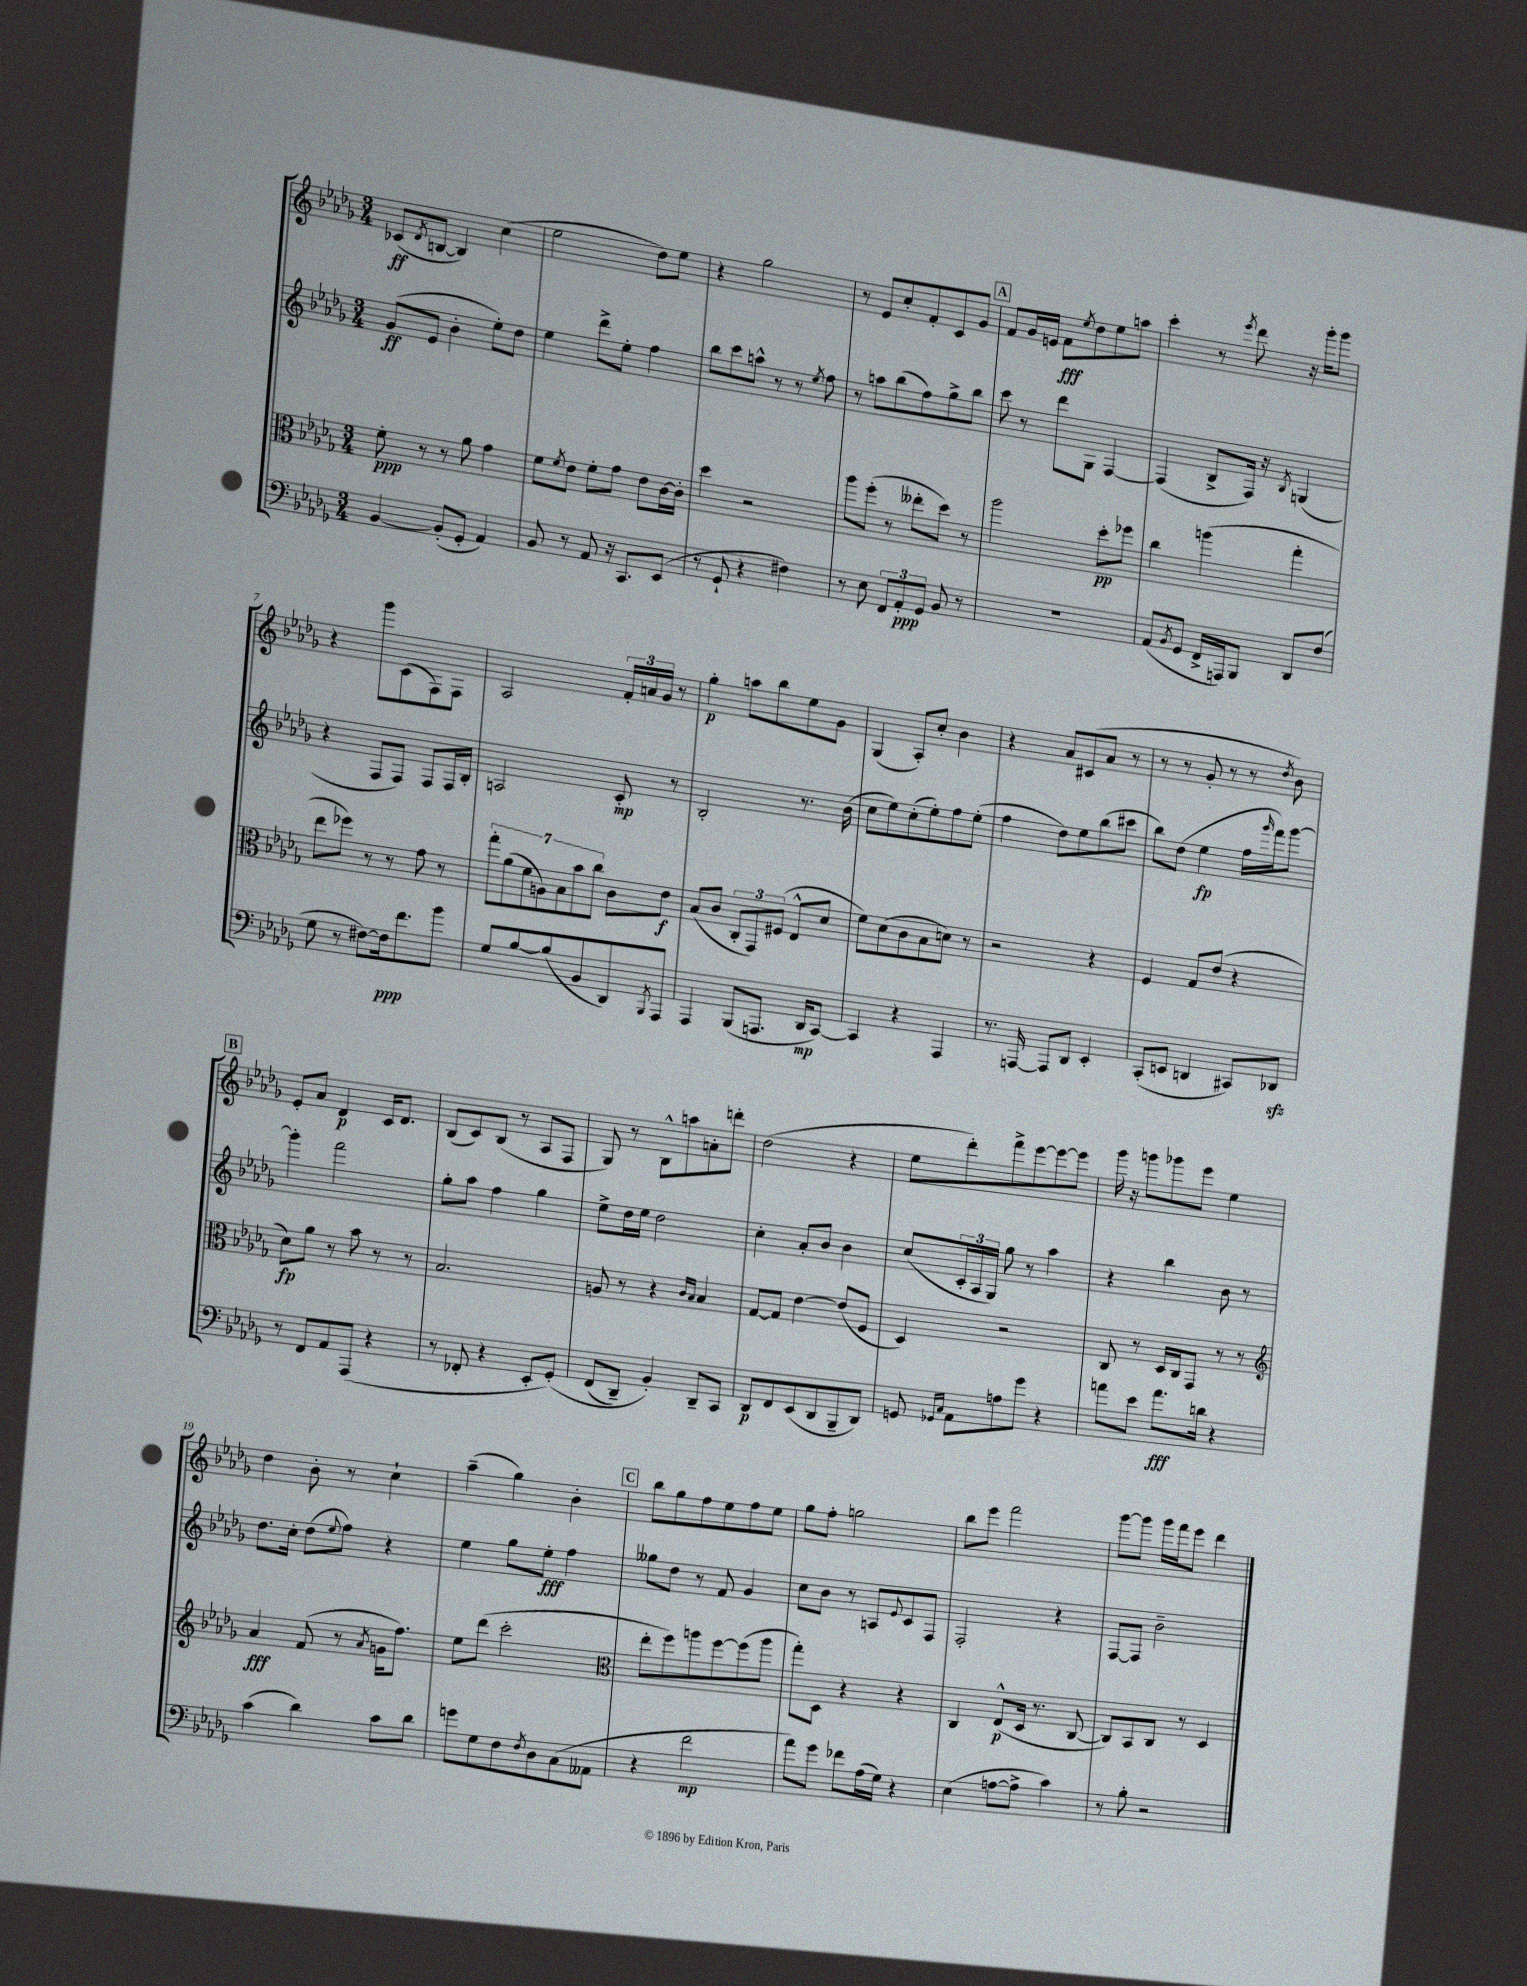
<<
\new StaffGroup <<
\new Staff = "s0" {
    \clef treble \key des \major \numericTimeSignature \time 3/4
    ces'8\ff( \acciaccatura { des'8 } b8~ b4) c''4( |
    ees''2 des''8) ees''8 |
    r4 ges''2 |
    r8 ees'8 c''8-. f'8-. c'8 ges'8 |
    \mark \markup { \box "A" } f'8 ges'16 e'16 f'8\fff \acciaccatura { ees''8 } des''8 ees''8 a''8 |
    c'''4-. r8 \acciaccatura { ees'''8 } des'''8 r16 ges'''16-. ges'''8 |
    r4 ges'''8 c'8( f8) f8 |
    aes2 \tuplet 3/2 { f'16-. a'16 ges'16 } r8 |
    ges''4-.\p a''8 bes''8 ees''8 ges'8 |
    ges4( aes8-.) c''8-. bes'4 |
    r4 aes'8 cis'8( aes'8 r8 |
    r8 r8 ges'8-. r8 r8 \acciaccatura { des''8 } bes'8) |
    \mark \markup { \box "B" } ees'8-. aes'8 des'4\p c'16 des'8. |
    bes8( c'8) bes8( r8 aes8 f8 |
    ges8) r8 bes8-^ a''8 a'8-. d'''8-. |
    des''2( r4 |
    ees''8 des'''8-.) f'''8-> ees'''8~ ees'''8~ ees'''8 |
    ges'''16 r16 g'''8 ges'''8 ees'''8 ees''4 |
    des''4 bes'8-. r8 c''4-! |
    aes''4--( ges''4) bes'4-. |
    \mark \markup { \box "C" } bes''8 ges''8 f''8 ees''8 f''8 ees''8 |
    ges''8 f''8-. g''2 |
    bes''8 ees'''8 f'''2 |
    ges'''8~ ges'''8 ges'''16 f'''16 ees'''8 des'''4 \bar "|." |
}
\new Staff = "s1" {
    \clef treble \key des \major \numericTimeSignature \time 3/4
    ges'8\ff( ees'8 bes'4-. ees''8-.) des''8 |
    ees''4 des'''8-> ees''8-. f''4 |
    bes''8 c'''8 a''8-^ r8 r8 \acciaccatura { ees''8 } f''8 |
    r8 a''8 bes''8( f''8) ges''8-> bes''8 |
    \mark \markup { \box "A" } c'''8 r8 des'''8 ges8 f4~ |
    f4( bes8-> f16) r16 \acciaccatura { bes8 } g4( |
    r4 f8 f8) f8 f16 bes16-. |
    a2 c'8-.\mp r8 |
    bes2-. r8. bes'16( |
    c''8 ees''8) c''8-.( ees''8-.) f''8 ees''8-.( |
    f''4 des''8) ees''8 bes''8( cis'''8 |
    bes''8) des''8( ees''4\fp f''16 \grace { ges'''16 } f'''16) ges'''8~ |
    \mark \markup { \box "B" } ges'''4-. f'''2 |
    ges''8-. aes''8 f''4 ges''4 |
    ees''8-> des''16 ees''16 des''2 |
    c''4-. aes'8-. bes'8 bes'4 |
    c''8( \tuplet 3/2 { c'16-. aes16 ges16) } ges''8 r8 aes''4 |
    r4 bes''4 bes'8 r8 |
    des''8. c''16-. des''8( \appoggiatura { ees''8 } f''8) r4 |
    ees''4 ges''8 ees''8-.\fff f''4 |
    \mark \markup { \box "C" } geses''8 des''8 r8 f'8 ges'4 |
    c''8 bes'8 r8 a8 \appoggiatura { ees'8 } c'8 f8 |
    f2-. r4 |
    f8~ f8 bes'2-- \bar "|." |
}
\new Staff = "s2" {
    \clef alto \key des \major \numericTimeSignature \time 3/4
    f'8-.\ppp r8 r8 aes'8 ges'4 |
    f'8 \acciaccatura { f'8 } ees'8 f'8-. ges'8 ees'8 c'16~ c'16-. |
    des''4 r2 |
    aes''8 f''8-.( r8 eeses''8-. des''8) r8 |
    \mark \markup { \box "A" } aes''2 des''8-.\pp fes''8 |
    c''4 a''4( ges''4-. |
    ees''8 fes''8) r8 r8 ges'8 r8 |
    \tuplet 7/4 { ges''8-. aes'8( f'8 a8) bes8 bes'8 c''8 } c'8 ees'8\f |
    bes8( c'8 \tuplet 3/2 { c8-. ges,8) fis8( } ees8-^ des'8 |
    f'8) des'8( c'8 bes8 d'8) r8 |
    r2 r4 |
    f4 ges8 ees'8( r4 |
    \mark \markup { \box "B" } des'8\fp) aes'8 r8 bes'8 r8 r8 |
    bes2. |
    a8 r8 r4 \grace { c'16 bes16 } bes4 |
    ges8~ ges8 ees'4~ ees'8( f8 |
    des4) r2 |
    c8 r8 des16 c16 ges,8 r8 r8 |
    \clef treble aes'4\fff f'8( r8 \acciaccatura { aes'8 } g'16 f''8.) |
    ees''8 des'''8( c'''2-. |
    \mark \markup { \box "C" } \clef alto ees''8-. f''8) a''8 f''8~ f''8( a''8 |
    ges''8-.) des8 r4 r4 |
    c4 ees8-^\p( des16 r8. c8~ |
    c8) bes,8 c8 r8 des4 \bar "|." |
}
\new Staff = "s3" {
    \clef bass \key des \major \numericTimeSignature \time 3/4
    bes,4~ bes,8-.( ges,8-. aes,4) |
    bes,8 r8 aes,8 r16 c,8. ees,8( |
    r8 ges,8-! r4 fis4) |
    r8 ees8 \tuplet 3/2 { f,8 aes,8-.\ppp ges,8 } bes,8 r8 |
    \mark \markup { \box "A" } R2. |
    aes,8( \acciaccatura { bes,8 } ges,8 f,16-> a,,16) bes,,8 des,8 f8( |
    ges8 r8 fis8~) fis16\ppp f'8. bes'8 |
    ges8 bes8~ bes8( bes,8 des,8) \acciaccatura { bes,,8 } aes,,8 |
    aes,,4 bes,,8( a,,8. des,16\mp c,8~) |
    c,4 r4 aes,,4 |
    r8. a,,16~ a,,8 des,8 ees,4-. |
    c,8-.( e,8 d,4 cis,8) des,8\sfz |
    \mark \markup { \box "B" } r8 f,8 aes,8 aes,,8( r4 |
    r8 fes,8-. r4 ees,8-. ges,8-.)\( |
    f,8( des,8--) bes,4-.\) des,8-- c,8 |
    des,8\p f,8 ees,8( des,8 bes,,8-- des,8) |
    g,8 \grace { ges,16 c16 } aes,8 a8 ges'8 r4 |
    a'8 ees'8 a'8.\fff d'16 r4 |
    c'4( des'4) c'8 des'8 |
    g'8 ges8 f8 \acciaccatura { f8 } des8 c8( aeses,8 |
    \mark \markup { \box "C" } r4 f'2\mp |
    aes'8) ges'8 fes'8 aes16( ges16) r4 |
    ees4( a8~ a8-> c'4) |
    r8 bes8-. r2 \bar "|." |
}
>>
>>
